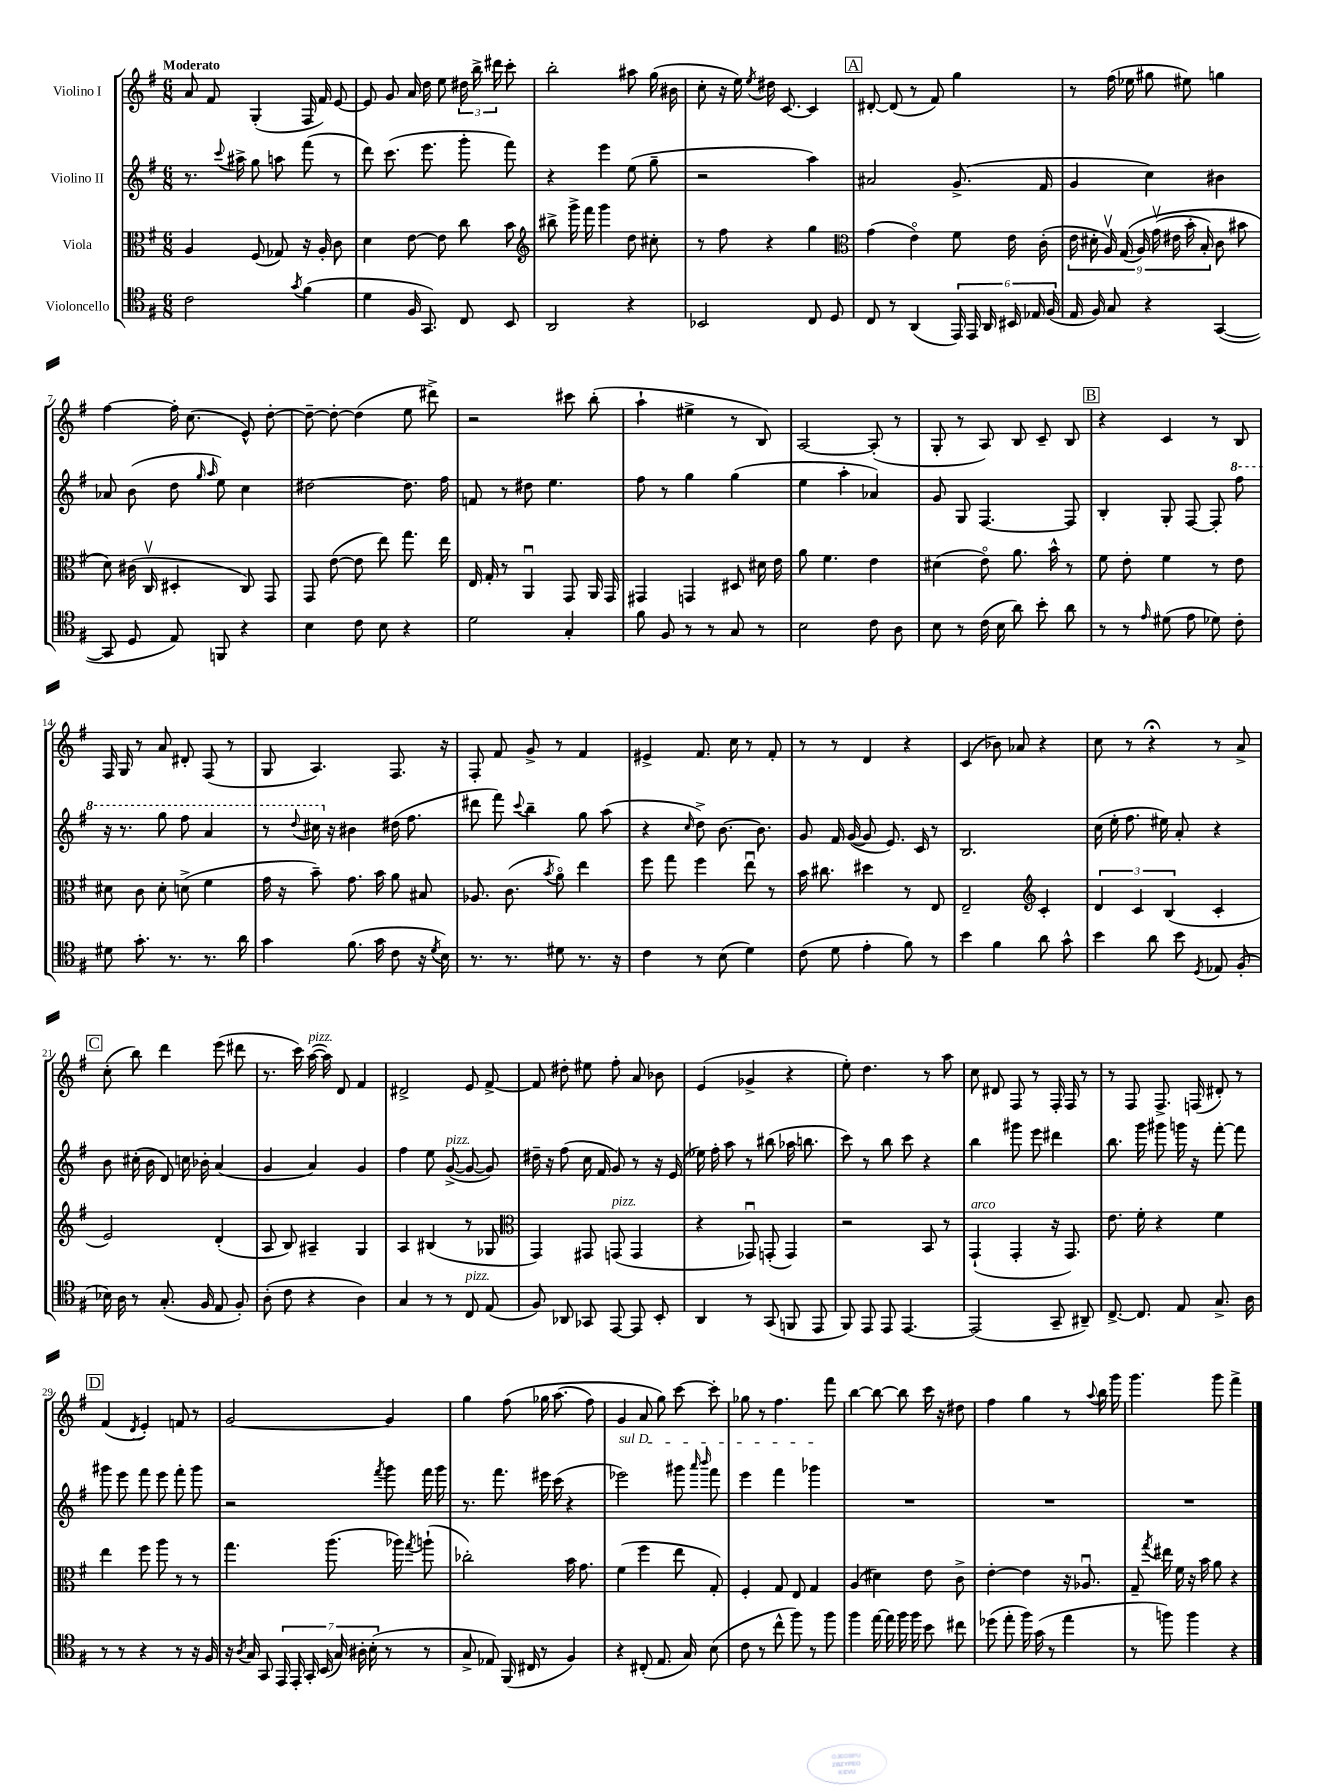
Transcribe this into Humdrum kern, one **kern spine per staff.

**kern	**kern	**kern	**kern
*part4	*part3	*part2	*part1
*staff4	*staff3	*staff2	*staff1
*I"Violoncello	*I"Viola	*I"Violino II	*I"Violino I
*clefC4	*clefC3	*clefG2	*clefG2
*k[f#]	*k[f#]	*k[f#]	*k[f#]
*M6/8	*M6/8	*M6/8	*M6/8
=1	=1	=1	=1
!	!	!	!LO:TX:a:B:t=Moderato
2c\	4A/	8.r	8a/
.	.	.	8f#/
.	.	8qqccc/	.
.	.	16aa#X^\	.
.	(8F#/	8gg\	(4G'/
.	8G-X/)	8aan\	.
8qg/	.	.	.
(4f#\	16r	(8fff#\	16F#/
.	16A'/	.	16f#/)
.	8c\	8r	[8e/
=2	=2	=2	=2
4d\	4d\	8ddd\)	8e/]
.	.	(8.ccc\	8g/
16F#/	[8e\	.	16a/
8.GG/)	.	8.eee\	16dd\
.	8e\]	.	8ee\
8C/	8cc\	8ggg'\	24dd#X\
.	.	.	24bb^\
.	.	.	24ddd#X\
8BB/	8b\	8fff#\)	8ccc'\
=3	=3	=3	=3
*	*clefG2	*	*
2AA/	8bb#X^\	4r	2bb'\
.	16ggg^\	.	.
.	16fff#\	.	.
.	4ggg\	4eee\	.
4r	8dd\	(8ee\	8aa#X\
.	8cc#X'\	8gg~\	(16gg\
.	.	.	16b#X\
=4	=4	=4	=4
2BB-X/	8r	2r	8cc'\
.	8ff#\	.	16r
.	.	.	16ee\)
.	.	.	8qee/
.	4r	.	16dd#X\
.	.	.	[8.c/
8C/	4gg\	4aa\)	4c/]
8D/	.	.	.
!!LO:REH:place=s1:t=A
=5	=5	=5	=5
*	*clefC3	*	*
8C/	(4g\	2a#X/	[8d#X'/
8r	.	.	(8d#/]
(4AA/	4e\)	.	8r
.	.	.	8f#/)
24EE/)	8f#\	(8.g^/	4gg\
24EE/	.	.	.
24AA/	.	.	.
24BB#X/	16e\	.	.
24E-X/	.	.	.
.	(16c'\	16f#/	.
(24F#/	.	.	.
=6	=6	=6	=6
16E/	18e\	4g/	8r
.	18d#X'\	.	.
16F#/)	.	.	.
.	18Av/)	.	.
8G/	.	.	(16ff#\
.	((18G/	.	.
.	.	.	16ee-X\
.	18A/)	.	.
4r	.	4cc\)	8gg#X\
.	(18gv\	.	.
.	18e#X\	.	.
.	.	.	8ee#X\)
.	18b'\	.	.
.	18B'/)	.	.
([4GG/	8c\	4b#X\	4ggn\
.	8b#X\	.	.
!!LO:LB:g=z
=7	=7	=7	=7
8GG/]	8d\)	8a-X/	[4ff#\
8D/	(16c#X\	(8b\	.
.	16Cv/	.	.
8E/)	4D#X'/	8dd\	16ff#'\]
.	.	.	(8.cc\
.	.	16qqgg/	.
.	.	16qqaa/	.
8FFn/	.	8ee\)	.
4r	8C/)	4cc\	8e^^/)
.	8GG/	.	[8dd'\
=8	=8	=8	=8
4B\	8GG/	[2dd#X\	8dd~\_
.	([8e\	.	8dd'\_
8c\	8e\]	.	(4dd\]
8B\	8ee\)	.	.
4r	8.gg\	8.dd#\]	8ee\
.	.	.	8ddd#X^\)
.	16ee\	16ff#\	.
=9	=9	=9	=9
2d\	16E/	8fn/	2r
.	16G'/	.	.
.	8r	8r	.
.	4AAu/	8dd#X\	.
.	.	4.ee\	.
4G'/	8GG/	.	8ccc#X\
.	16AA/	.	(8bb'\
.	16GG/	.	.
=10	=10	=10	=10
8f#\	4GG#X/	8ff#\	4aa`\
8F#/	.	8r	.
8r	4GGn/	4gg\	4ee#X^\
8r	.	.	.
8G/	8D#X/	(4gg\	8r
8r	16d#X\	.	8B/)
.	16e\	.	.
=11	=11	=11	=11
2B\	8a\	4ee\	[2A/
.	4.f#\	.	.
.	.	4aa'\	.
8c\	4e\	4a-X/)	(8A'/]
8A\	.	.	8r
=12	=12	=12	=12
8B\	(4d#X\	8g/	8G'/
8r	.	8G/	8r
(16c\	8e\)	[4.F#/	8A/)
16B\	.	.	.
8a\)	8.a\	.	8B/
8b'\	.	.	8c~/
.	16b^^\	.	.
8a\	8r	8F#/]	8B/
!!LO:REH:place=s1:t=B
=13	=13	=13	=13
8r	8f#\	4B'/	4r
8r	8e'\	.	.
16qqe/	.	.	.
(8d#X\	4f#\	8G'/	4c/
8e\	.	[8F#/	.
8d-X\)	8r	8F#'/]	8r
*	*	*8va	*
8c'\	8e\	8fff#\	8B/
!!LO:LB:g=z
=14	=14	=14	=14
8d#X\	8d#X\	16r	16F#/
.	.	8.r	16G/
8.g'\	8c\	.	8r
.	8d#'\	8ggg\	8a/
8.r	.	.	.
.	(8dn^\	8fff#\	8d#X'/
8.r	4f#\	4aa/	(8F#/
.	.	.	8r
16a\	.	.	.
=15	=15	=15	=15
4g\	16g\	8r	8G/
.	16r	.	.
.	.	8qqddd/	.
.	8b~\)	16ccc#X\	4.A/)
*	*	*X8va	*
.	.	16r	.
(8.f#\	8.g\	4b#X\	.
16g\	16b\	.	.
8c\	8a\	(16dd#X\	8.F#/
.	.	8.ff#\	.
16r	8B#X/	.	.
8qd/	.	.	.
16B\)	.	.	16r
=16	=16	=16	=16
8.r	8.A-X/	8ddd#X\	8F#'/
.	.	8fff#\)	8f#/
8.r	(8.c\	.	.
.	.	8qqccc/	.
.	.	4bb~\	8g^/
.	8qb/	.	.
8d#X\	8a\)	.	8r
8.r	4ee\	8gg\	4f#/
.	.	(8aa\	.
16r	.	.	.
=17	=17	=17	=17
4c\	8ff#\	4r	4e#X^/
.	8gg\	.	.
.	.	16qqcc/	.
8r	4ff#\	8dd^\)	8.f#/
(8B\	.	[8.b\	.
.	.	.	16cc\
4d\)	8eeu\	.	8r
.	.	8.b\]	.
.	8r	.	8f#'/
=18	=18	=18	=18
(8c\	16b\	8g/	8r
.	8.cc#X\	.	.
8d\	.	16f#/	8r
.	.	([16g/	.
4e'\	4dd#X\	8g/]	4d/
.	.	8.e/)	.
8f#\)	8r	.	4r
.	.	16c/	.
8r	8E/	8r	.
=19	=19	=19	=19
4b\	2E~/	2.B/	(4c/
4f#\	.	.	8b-X\)
.	.	.	8a-X/
*	*clefG2	*	*
8a\	4c'/	.	4r
8g^^\	.	.	.
=20	=20	=20	=20
4b\	6d/	(16cc\	8cc\
.	.	16ee'\	.
.	.	8.ff#\	8r
.	6c/	.	.
8a\	.	.	4r;<
.	.	16ee#X\)	.
.	(6B/	.	.
8b\	.	8a'/	.
8qD/	.	.	.
8E-X/	4c'/	4r	8r
(8F#'/	.	.	8a^/
!!LO:LB:g=z
!!LO:REH:place=s1:t=C
=21	=21	=21	=21
16B-X\)	2e/)	8b\	(8cc'\
16A\	.	.	.
8r	.	(16cc#X'\	8bb\)
.	.	16b\	.
(8.G'/	.	8d/)	4ddd\
.	.	16ccn\	.
16F#/	.	16b-X'\	.
8E/	(4d'/	(4a/	(8eee\
8F#'/)	.	.	8ddd#X\
=22	=22	=22	=22
(8A'\	8A/	4g/	8.r
8c\	8B/)	.	.
.	.	.	16ccc\)
!	!	!	!LO:TX:a:i:t=pizz.
4r	4A#X~/	4a/)	([16aa\
.	.	.	16aa\])
.	.	.	8d/
4A\)	4G/	4g/	4f#/
=23	=23	=23	=23
4G/	4A/	4ff#\	2d#X^/
8r	(4B#X/	8ee\	.
!	!	!LO:TX:a:i:t=pizz.	!
8r	.	([8g^/	.
!LO:TX:a:i:t=pizz.	!	!	!
8C/	8r	8g/_	8e/
(8E/	8G-X/	8g/])	[8f#^/
=24	=24	=24	=24
*	*clefC3	*	*
8F#/)	4GG/)	16dd#X~\	8f#/]
.	.	16r	.
8AA-X/	.	(8ff#\	8dd#X'\
8GG-X/	8GG#X/	16cc\	8ee#X\
.	.	16f#/	.
!	!LO:TX:a:i:t=pizz.	!	!
[8EE/	(8GGn/	8g/)	8ff#'\
8EE/]	4GG/	8r	8a/
8BB'/	.	16r	8b-X\
.	.	(16e/	.
=25	=25	=25	=25
4AA/	4r	16ee-X\)	(4e/
.	.	16ff#'\	.
.	.	8aa\	.
8r	8GG-Xu/)	8r	4g-X^/
(8GG/	(8GGn'/	(8bb#X\	.
8FFn/	4GG/)	16aa-X\	4r
.	.	8.bbn\	.
8EE/	.	.	.
=26	=26	=26	=26
8FF#/)	2r	8ccc\)	8ee'\)
8EE/	.	8r	4.dd\
8EE/	.	8bb\	.
[4.EE/	.	8ccc\	.
.	8BB/	4r	8r
.	8r	.	8aa\
=27	=27	=27	=27
!	!LO:TX:a:i:t=arco	!	!
(2EE/]	(4GG`/	4bb\	8cc\
.	.	.	8d#X/
.	4GG'/	8ggg#X\	8F#/
.	.	8eee\	8r
8GG~/	16r	4ddd#X\	16F#'/
.	8.GG/)	.	16F#/
8AA#X~/)	.	.	8r
=28	=28	=28	=28
[8.C^/	8.e\	8.bb\	8r
.	.	.	8F#/
8.C/]	16f#'\	16ggg\	.
.	4r	8ggg#X\	8.F#^/
8E/	.	16gggn\	.
.	.	16r	(16Fn/
8.G^/	4f#\	[8fff#'\	8d#X'/)
.	.	8fff#\]	8r
16A\	.	.	.
!!LO:LB:g=z
!!LO:REH:place=s1:t=D
=29	=29	=29	=29
8r	4ee\	8ggg#X\	(4f#/
8r	.	8eee\	.
.	.	.	8qd/
4r	8ff#\	8fff#\	4e'/)
.	8aa\	8eee\	.
8r	8r	8fff#'\	8fn/
16r	8r	8ggg#\	8r
16F#/	.	.	.
=30	=30	=30	=30
16r	4.gg\	2r	[2g/
8qA/	.	.	.
16G/	.	.	.
8GG/	.	.	.
28EE/	.	.	.
28EE'/	.	.	.
28GG'/	.	.	.
(28BB/	.	.	.
.	(8.aa\	.	.
28G/)	.	.	.
28A#X'\	.	.	.
(28B'\	.	.	.
.	.	8qfff#/	.
8r	.	8ggg\	4g/]
.	16aa-X\)	.	.
.	8qgg/	.	.
8r	(8aan`\	16fff#\	.
.	.	16ggg\	.
=31	=31	=31	=31
8G^/	2cc-X'\)	8.r	4gg\
8E-X/)	.	.	.
.	.	8.fff#\	.
(16FF#/	.	.	(8ff#\
16C#X/	.	.	.
8r	.	16eee#X\	16gg-X\
.	.	(16ccc\	(8.aa\
4F#/)	16b\	4r	.
.	8.g\	.	.
.	.	.	8ff#\)
=32	=32	=32	=32
!	!	!LO:TX:a:i:t=sul D	!
4r	(4f#\	2eee-X\)	4g/
(8C#X'/	4ff#\	.	8a/
8.E/	.	.	8gg\)
.	8ee\	8ggg#X\	[8ccc\
16G/)	.	.	.
.	.	16qqaaa/	.
.	.	16qqbbb/	.
(8B\	8G'/)	8fff#\	8ccc'\]
=33	=33	=33	=33
8c\	4F#'/	4eee\	8gg-X\
8r	.	.	8r
8cc^^\	8G/	4fff#\	4.ff#\
8ff#\)	8E/	.	.
8r	4G/	4ggg-X\	.
8ff#\	.	.	8fff#\
=34	=34	=34	=34
4ff#\	(4A/	2.r	[4bb\
[16ee\	4d#X\)	.	8bb\_
16ee\]	.	.	.
16ff#\	.	.	8bb\]
16ff#\	.	.	.
8b\	8e\	.	16ccc\
.	.	.	16r
8cc#X\	8c^\	.	8dd#X\
=35	=35	=35	=35
(8dd-X\	[4e'\	2.r	4ff#\
8ee'\	.	.	.
16ff#\)	4e\]	.	4gg\
(16g\	.	.	.
8r	.	.	.
4ee\	16r	.	8r
.	8.A-Xu/	.	.
.	.	.	8qqaa/
.	.	.	16bb\
.	.	.	16ggg\
=36	=36	=36	=36
8r	8G~/	2.r	4.ggg\
.	8qgg/	.	.
8ffn\)	16ee#X\	.	.
.	16f#\	.	.
4ff\	16r	.	.
.	16b\	.	.
.	8a\	.	8ggg\
4r	4r	.	4fff#^\
==	==	==	==
*-	*-	*-	*-
